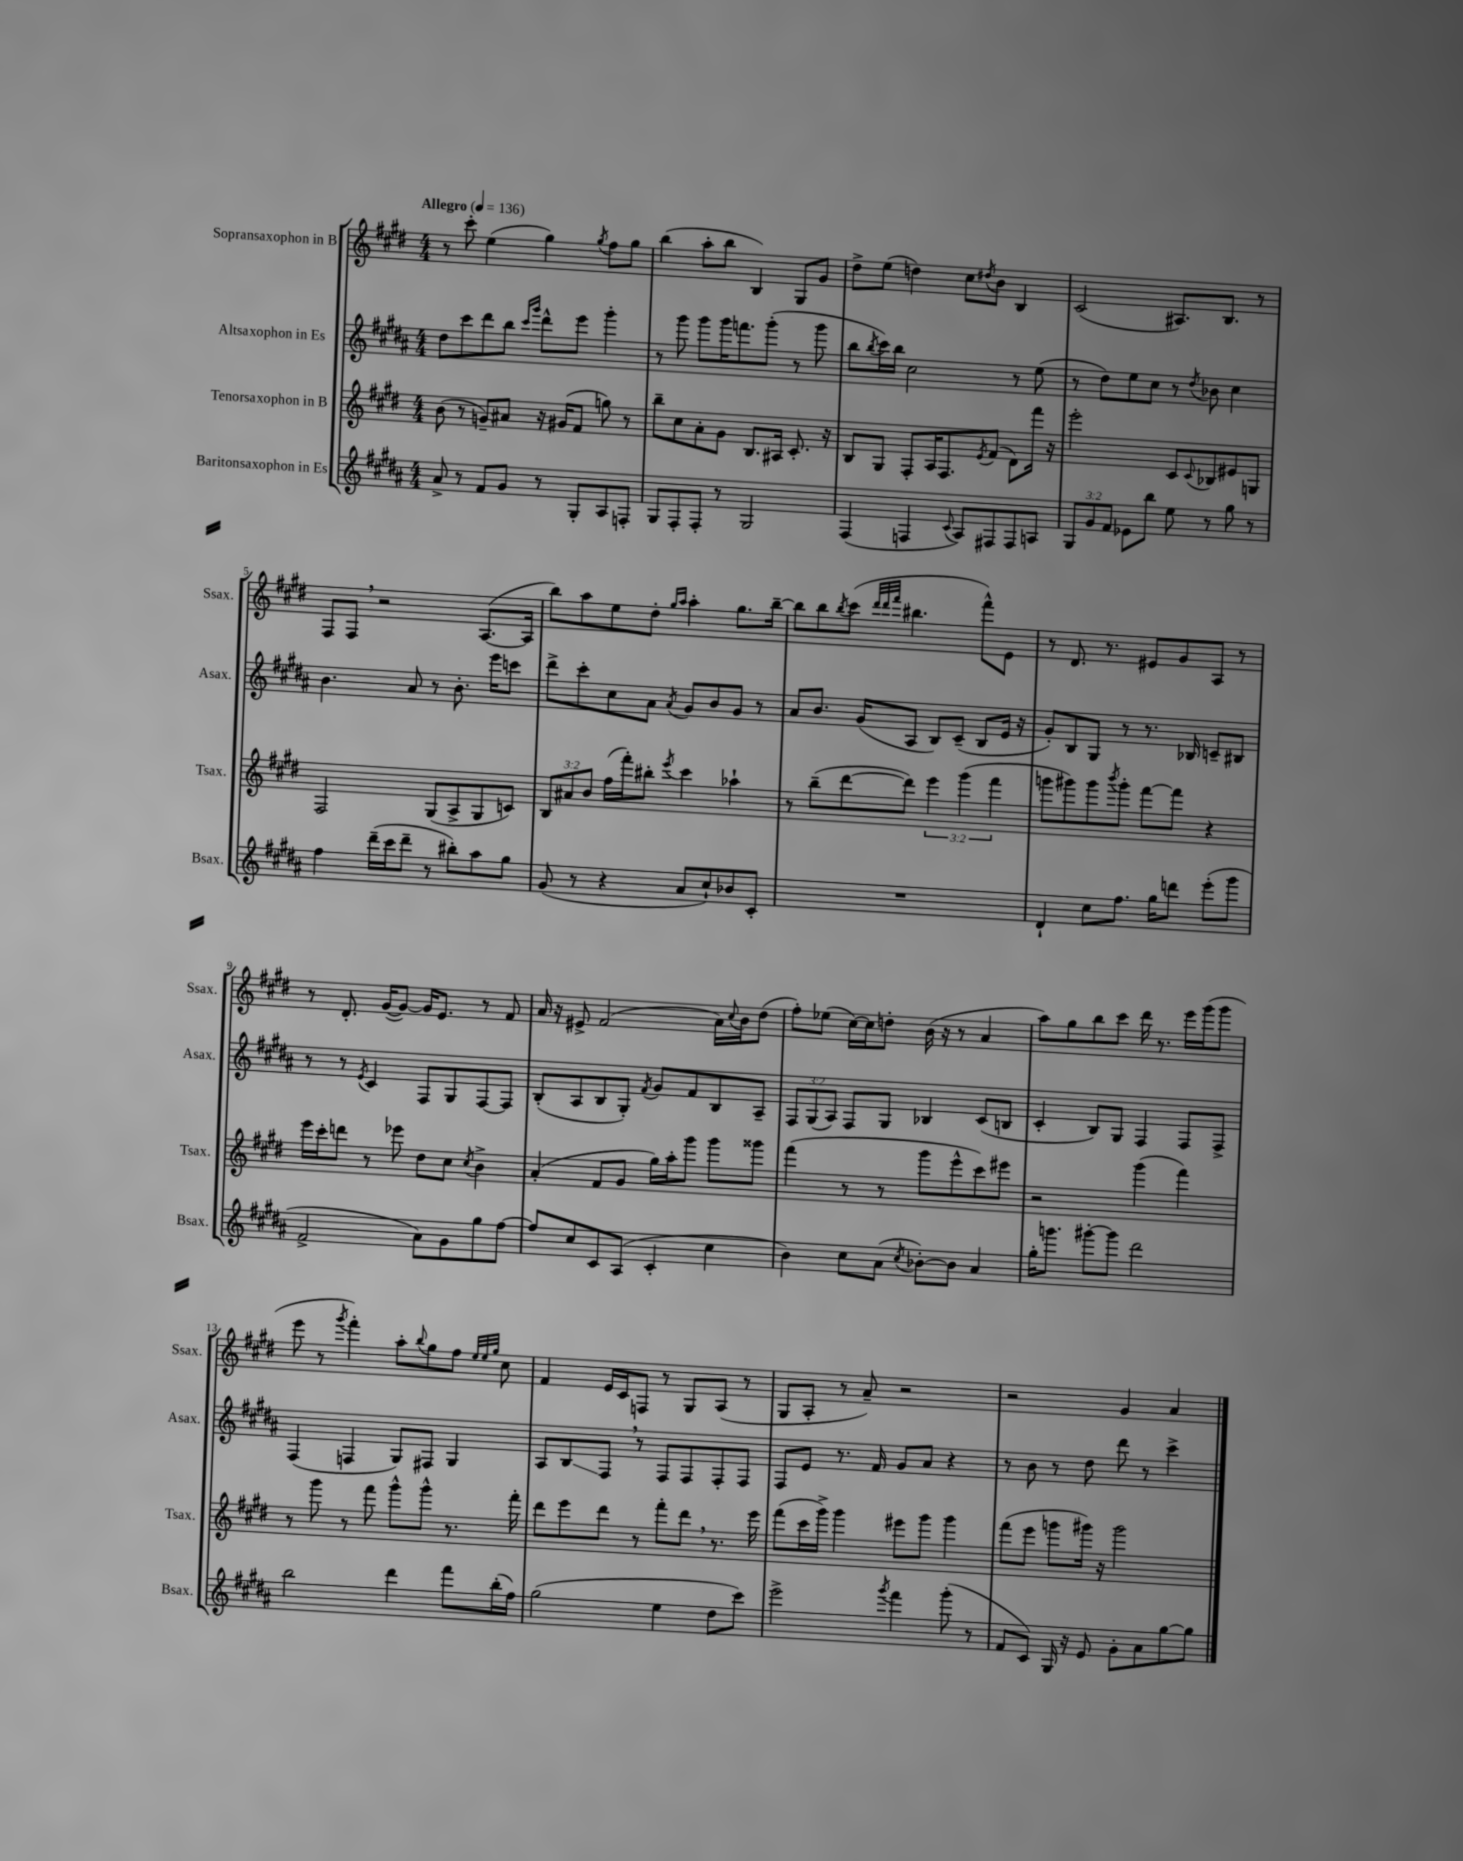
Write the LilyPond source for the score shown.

<<
\new StaffGroup <<
\new Staff = "s0" \with { instrumentName = "Sopransaxophon in B" shortInstrumentName = "Ssax." } {
    \clef treble \key e \major \numericTimeSignature \time 4/4 \tempo "Allegro" 4 = 136
    r8 cis'''8-. e''4( gis''4) \acciaccatura { gis''8 } fis''8 gis''8 |
    b''4( a''8-. b''8 b4) gis8 gis'8 |
    dis''8-> e''8( d''4) cis''8 \acciaccatura { dis''8 } b'8 b4 |
    cis'2( ais8.) b8. r8 |
    fis8 fis8 \breathe r2 a8.~( a16 |
    b''8) a''8 e''8 dis''8-. \grace { gis''16 a''16 } a''4-. gis''8. b''16~-- |
    b''8 b''8 \acciaccatura { b''8 } cis'''8( \grace { dis'''32 dis'''32 fis'''32 } bis''4. fis'''8-^) e'8 |
    r8 dis'8. r8. eis'8 gis'8 a8 r8 |
    r8 dis'8.-. gis'16~( gis'8~) gis'16 e'8. r8 fis'8 |
    a'16 r16 eis'8-> fis'2( a'16) \appoggiatura { cis''8 } b'16 dis''8( |
    fis''8-.) ees''8( cis''16~) cis''16 d''8-. b'16( r16 r8 a'4 |
    a''8) gis''8 b''8 cis'''8 dis'''16 r8. e'''16 gis'''16( gis'''8 |
    e'''8 r8 \acciaccatura { gis'''8 } fis'''4-.) a''8-. \appoggiatura { b''8 } gis''8 fis''8 \grace { e''32 e''32 gis''32 } cis''8 |
    fis'4 e'16 cis'16 f8 r8 gis8 a8( r8 |
    gis8 a8-. r8 a'8--) r2 |
    r2 gis'4 a'4 \bar "|." |
}
\new Staff = "s1" \with { instrumentName = "Altsaxophon in Es" shortInstrumentName = "Asax." } {
    \clef treble \key b \major \numericTimeSignature \time 4/4 \override Staff.TupletNumber.text = #tuplet-number::calc-fraction-text
    dis''8 cis'''8 dis'''8 b''8 \grace { cis'''16 gis'''16 } dis'''8-^ e'''8 gis'''4-. |
    r8 gis'''8 gis'''8 gis'''16 f'''8. gis'''8-.( r8 gis'''8 |
    b''8 \acciaccatura { b''8 } cis'''16) b''16 cis''2 r8 e''8( |
    r8 dis''8) e''8 cis''8 r8 \acciaccatura { dis''8 } bes'8 cis''4 |
    b'4. ais'8 r8 b'8.-. e'''16 c'''8 |
    dis'''8-> cis'''8-. cis''8 ais'8 \acciaccatura { ais'8 } gis'8 b'8 gis'8 r8 |
    ais'8 b'8. gis'16( ais8 b8) cis'8--( b8 e'16 r16 |
    gis'8-.) b8 gis8 r8 r8. bes16 c'8-- bis8 |
    r8 r8 \acciaccatura { e'8 } cis'4 fis8 gis8 fis8~ fis8 |
    b8-.( ais8 b8 gis8-.) \acciaccatura { fis'8 } gis'8 fis'8 b8 ais8-- |
    \tuplet 3/2 { fis8 gis8( ais8) } fis8 gis8 bes4 cis'8( b8 |
    cis'4-. b8) gis8 fis4 fis8 fis8-> |
    fis4( f4 gis8) fis8 gis4 |
    ais8 b8\glissando fis8 \breathe r8 fis8 fis8 fis8-. fis8 |
    fis8 e'8 r8. fis'16 gis'8 ais'8 r4 |
    r8 b'8 r8 dis''8 dis'''8 r8 cis'''4-> \bar "|." |
}
\new Staff = "s2" \with { instrumentName = "Tenorsaxophon in B" shortInstrumentName = "Tsax." } {
    \clef treble \key e \major \numericTimeSignature \time 4/4 \override Staff.TupletNumber.text = #tuplet-number::calc-fraction-text
    b'8( r8 g'8--) ais'8 r16 gis'16( fis'8 g''8) r8 |
    b''8-- cis''8 a'8-. gis'8 b8. ais16 cis'8.-. r16 |
    b8 gis8 fis8-. a16 fis8. \acciaccatura { e'8 } fis'8( dis'8) fis'''16 r16 |
    e'''2-. cis'8 \appoggiatura { cis'8 } bes8 eis'8 g8 |
    fis2 gis8( a8-> gis8 c'8) |
    \tuplet 3/2 { b8 ais'8 b'8 } fis''16( fis'''16-.) bis''8-. \acciaccatura { e'''8 } cis'''4 aes''4-! |
    r8 b''8--( dis'''8~ dis'''8) \tuplet 3/2 { e'''4 gis'''4( fis'''4 } |
    g'''8 gis'''8) gis'''8 \acciaccatura { b'''8 } gis'''8-. fis'''8~ fis'''8 r4 |
    e'''16 cis'''16-. d'''8 r8 ees'''8 dis''8 cis''8 \acciaccatura { cis''8 } b'4-> |
    a'4-.( fis'8 gis'8 gis''16) a''16-. gis'''8 gis'''8 gisis'''8 |
    fis'''4( r8 r8 gis'''8 e'''8-^ cis'''8) eis'''8 |
    r2 gis'''4( fis'''4) |
    r8 gis'''8 r8 fis'''8 gis'''8-^ gis'''8-^ r8. fis'''16-. |
    dis'''8 e'''8 dis'''8 r8 fis'''8-. dis'''8 \breathe r8. e'''16 |
    fis'''8( cis'''16 gis'''16->) gis'''4 eis'''8 gis'''8 gis'''4 |
    fis'''8( e'''8 g'''8 gis'''16) r16 gis'''2 \bar "|." |
}
\new Staff = "s3" \with { instrumentName = "Baritonsaxophon in Es" shortInstrumentName = "Bsax." } {
    \clef treble \key b \major \numericTimeSignature \time 4/4 \override Staff.TupletNumber.text = #tuplet-number::calc-fraction-text
    ais'8-> r8 fis'8 gis'8 r8 gis8-. ais8 f8-. |
    gis8 fis8-. fis8-. r8 gis2 |
    fis4( f4 \appoggiatura { cis'8 } ais8) fis8 fis8 a8 |
    \tuplet 3/2 { gis8 gis'8 fis'8 } ees'8 b''8 e''8 r8 gis''8 r8 |
    fis''4 dis'''16--( cis'''16 dis'''8-- r8 bis''8-.) ais''8 gis''8 |
    gis'8( r8 r4 ais'8 cis''8-!) bes'8 cis'8-. |
    R1 |
    dis'4-! cis''8 fis''8. gis''16 d'''8 e'''8-.( gis'''8 |
    fis'2-> ais'8) gis'8 gis''8 fis''8~ |
    fis''8 cis''8 cis'8 ais8( cis'4-. cis''4 |
    b'4) cis''8 ais'8( \acciaccatura { cis''8 } bes'8~-.) bes'8 ais'4 |
    gis''16-. g'''8. gis'''8~-. gis'''8 dis'''2 |
    b''2 dis'''4 fis'''8 b''16-.( fis''16) |
    gis''2( e''4 dis''8 cis'''8) |
    e'''2-> \acciaccatura { gis'''8 } fis'''4 gis'''8-.( r8 |
    fis'8 cis'8) gis16 r16 e'8 gis'8-. ais'8 gis''8~ gis''8 \bar "|." |
}
>>
>>
